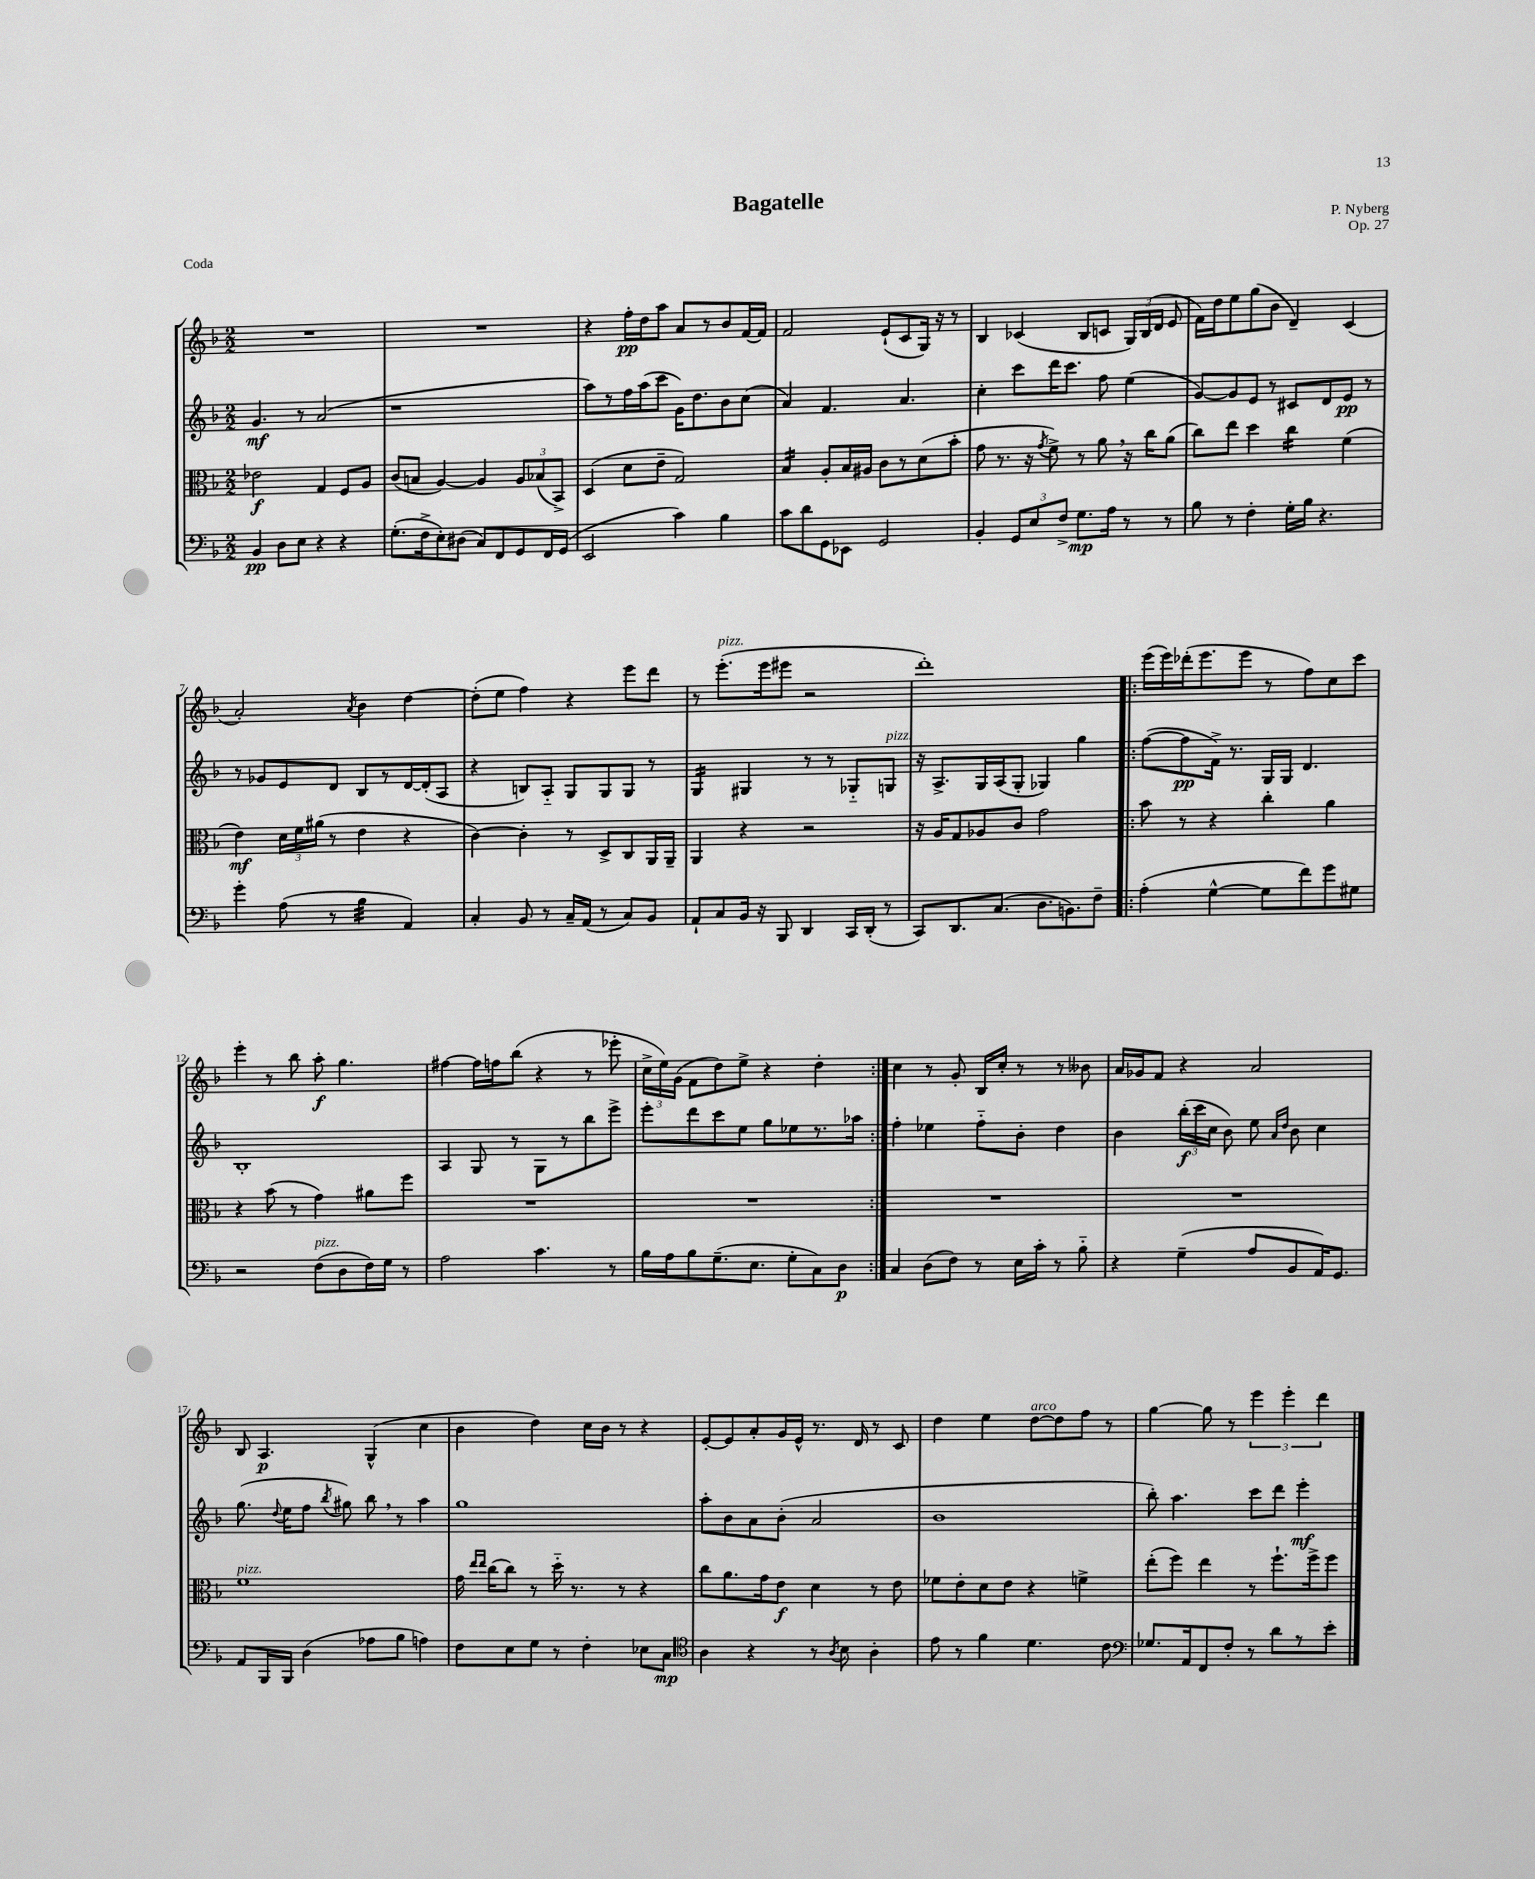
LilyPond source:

\header { title = "Bagatelle" composer = "P. Nyberg" opus = "Op. 27" piece = "Coda" }
<<
\new StaffGroup <<
\new Staff = "s0" {
    \clef treble \key f \major \numericTimeSignature \time 2/2
    \autoBeamOff R1 |
    R1 |
    r4 f''16[-.\pp d''16 a''8] a'8[ r8 bes'8 f'16~ f'16] |
    f'2 e'8[-!( c'8 g16]) r16 r8 |
    bes4 ces'4( bes8[ c'8] \tuplet 3/2 { g16[) bes16( d'16] } e'8 |
    f'16[) d''16 e''8 g''8( bes'8] d'4--) c'4( |
    a'2-.) \acciaccatura { a'8 } bes'4 d''4~ |
    d''8[-.( e''8] f''4) r4 e'''8[ d'''8] |
    r8 e'''8.[-.^\markup { \italic "pizz." }( e'''16 eis'''8] r2 |
    d'''1-.) |
    \repeat volta 2 { e'''16[( e'''16) des'''16-.( e'''8. e'''8] r8 f''8[) c''8 c'''8] |
    e'''4-. r8 bes''8 a''8-.\f g''4. |
    fis''4~ fis''16[ f''16 bes''8]( r4 r8 ees'''8-. |
    \tuplet 3/2 { c''16[-> e''16) g'16]( } f'8[ d''8) e''8]-> r4 d''4-. | }
    c''4 r8 g'8-. bes16[ c''16]-. r8 r8 beses'8 |
    a'16[ ges'16 f'8] r4 a'2 |
    bes8 a4.\p g4-^( c''4 |
    bes'4 d''4) c''16[ bes'16] r8 r4 |
    e'8[~-. e'8 a'8-. g'16 e'16]-^ r8. d'16 r8 c'8 |
    d''4 e''4 d''8[~^\markup { \italic "arco" } d''8 f''8] r8 |
    g''4~ g''8 r8 \tuplet 3/2 { e'''4 e'''4-. d'''4 } \bar "|." |
}
\new Staff = "s1" {
    \clef treble \key f \major \numericTimeSignature \time 2/2
    \autoBeamOff g'4.\mf r8 a'2( |
    r1 |
    a''8[) r8 f''16 a''16( c'''8] g'16[) d''8. bes'8 c''8]( |
    a'4) f'4. a'4. |
    c''4-. c'''8[ d'''16 c'''8.] f''8 e''4( |
    g'8[~) g'8 e'8] r8 cis'8[ d'8 e'8]\pp r8 |
    r8 ges'8[ e'8 d'8] bes8[ r8 d'16~ d'16-.( a8] |
    r4 b8[) a8]-_ g8[ g8 g8] r8 |
    g4:16 gis4 r8 r8 ges8[-_ g8]^\markup { \italic "pizz." } |
    r16 a8.[-> g16 a16( g8]-. ges4) g''4 |
    \repeat volta 2 { f''8[~( f''8\pp f'16]->) r8. g16[ g16] d'4. |
    bes1-. |
    a4 g8 r8 g8[ r8 bes''8 e'''8]-> |
    e'''8[-. d'''8 c'''8 e''8] g''8[ ees''8 r8. aes''16] | }
    f''4-. ees''4 f''8[-_ bes'8]-. d''4 |
    bes'4 \tuplet 3/2 { bes''16[-.\f( c'''16 c''16] } bes'8) e''8 \grace { a'16[ d''16] } bes'8 c''4 |
    g''8.( \appoggiatura { d''8 } e''16[ f''8] \acciaccatura { bes''8 } gis''8) bes''8 \breathe r8 a''4 |
    g''1 |
    a''8[-. bes'8 a'8 bes'8]-.( a'2 |
    bes'1 |
    bes''8-.) a''4. c'''8[ d'''8] e'''4-.\mf \bar "|." |
}
\new Staff = "s2" {
    \clef alto \key f \major \numericTimeSignature \time 2/2
    \autoBeamOff ees'2\f g4 f8[ a8] |
    c'8[( b8] a4~) a4 \tuplet 3/2 { a8[ bes8( bes,8]->) } |
    d4( d'8[ e'8]-- g2) |
    bes4:16 a8[-. bes16 ais16] c'8[ r8 d'8( bes'8]-. |
    g'8 r8. r16 \acciaccatura { g'8 } f'8->) r8 a'8 \breathe r16 c''16[ a'8]( |
    c''8[) e''8] d''4 c''4:16 f'4( |
    e'4\mf) \tuplet 3/2 { d'16[ f'16 ais'16]( } r8 e'4 r4 |
    c'4~) c'4-. r8 d8[-> c8 a,16 a,16]-- |
    a,4 r4 r2 |
    r16 a16[ g8 aes8 c'8] g'2 |
    \repeat volta 2 { bes'8 r8 r4 c''4-. a'4 |
    r4 bes'8( r8 g'4) ais'8[ f''8] |
    R1 |
    R1 | }
    R1 |
    R1 |
    f'1^\markup { \italic "pizz." } |
    g'16 \grace { e''16[ e''16] } c''16[( c''8]) r8 d''16-_ r8. r8 r4 |
    c''8[ a'8. g'16 e'8]\f d'4 r8 e'8 |
    fes'8[ e'8-. d'8 e'8] r4 f'4-> |
    e''8[-.( f''8]) e''4 r8 f''8.[-! f''16-> f''8] \bar "|." |
}
\new Staff = "s3" {
    \clef bass \key f \major \numericTimeSignature \time 2/2
    \autoBeamOff bes,4\pp d8[ e8] r4 r4 |
    g8.[-.( f16-> e8-.) dis8]( c8[) f,8 g,8 f,16 g,16]( |
    e,2 c'4) bes4 |
    c'8[ d'8 g,8 ees,8] g,2 |
    bes,4-. \tuplet 3/2 { g,8[ e8 f8]-> } g8.[\mp a16] r8 r8 |
    bes8 r8 f4-. g16[-. bes16] r4. |
    g'4-. a8( r8 bes4:32 a,4) |
    c4-. bes,8 r8 c16[-- a,16]( r8 c8[) bes,8] |
    a,8[-! c8 bes,16] r16 bes,,8 d,4 c,16[ d,16]-.( r8 |
    c,8[) d,8. c8.]( d8.[ b,8.) f8]-- |
    \repeat volta 2 { a4-.( g4~-^ g8[ f'8) g'8 gis8] |
    r2 f8[^\markup { \italic "pizz." }( d8 f16) g16] r8 |
    a2 c'4. r8 |
    bes16[ a16 bes8 g8.--( e8.] g8[-. c8) d8]\p | }
    c4 d8[( f8]) r8 e16[ c'16]-. r8 bes8-_ |
    r4 g4--( a8[ bes,8 a,16) g,8.] |
    a,8[ bes,,16 bes,,16] d4( aes8[ bes8] a4) |
    f8[ e8 g8] r8 f4-. ees8[ c8]\mp |
    \clef tenor a4 r4 r8 \acciaccatura { a8 } bes8 a4-. |
    e'8 r8 f'4 d'4. c'8 |
    \clef bass ges8.[ a,16 f,8 f8]-. r8 d'8[ r8 e'8]-. \bar "|." |
}
>>
>>
